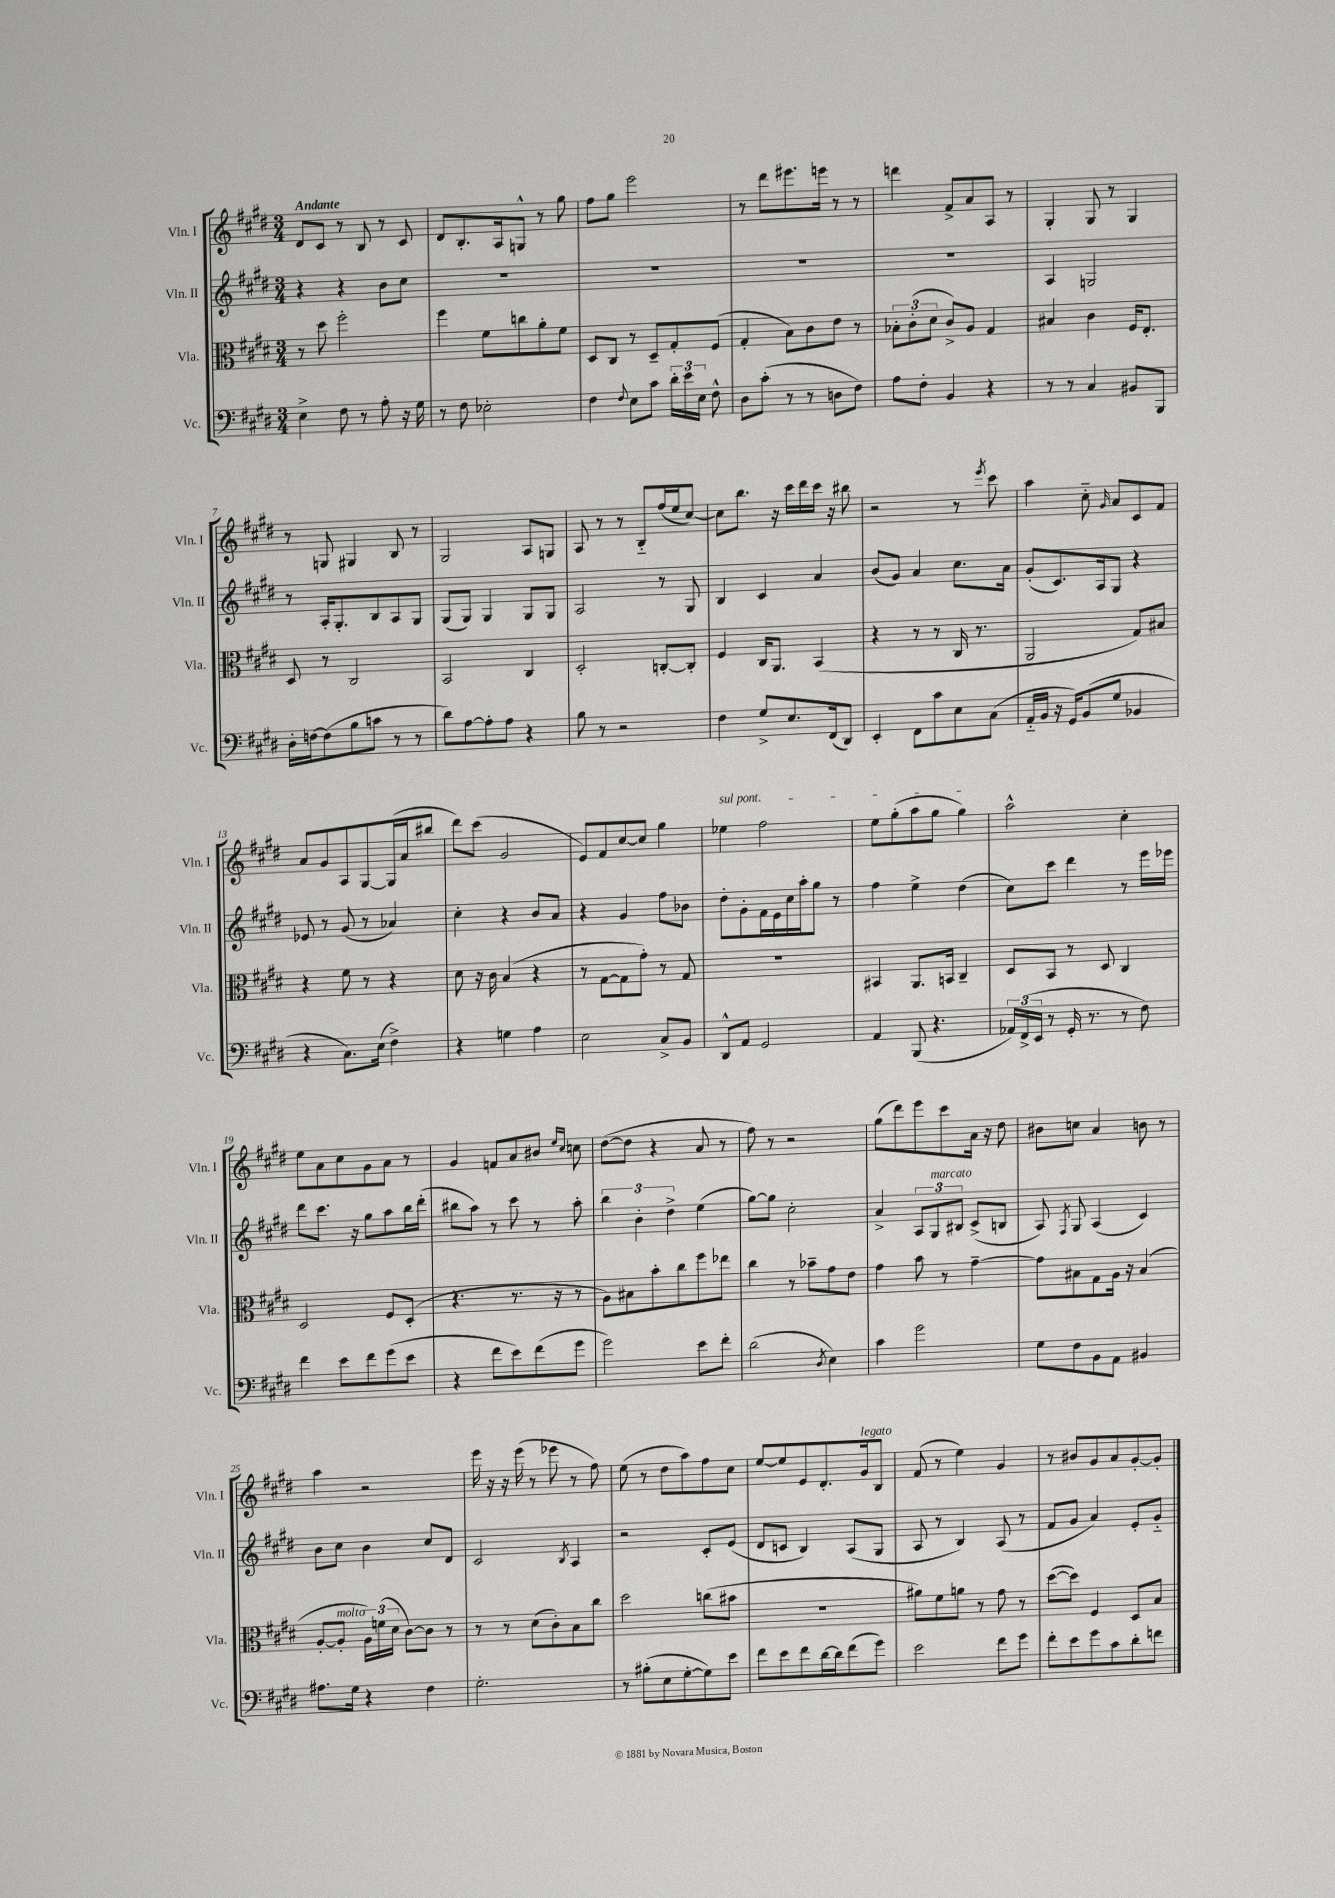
<<
\new StaffGroup <<
\new Staff = "s0" \with { instrumentName = "Vln. I" shortInstrumentName = "Vln. I" } {
    \clef treble \key e \major \numericTimeSignature \time 3/4 \tempo "Andante"
    \autoBeamOff dis'8[ cis'8] r8 b8 r8 cis'8 |
    dis'8[ b8.-. a16 g8]-^ r8 gis''8 |
    fis''8[ gis''8] e'''2 |
    r8 dis'''8[ eis'''8. e'''16] r8 r8 |
    d'''4 fis'8[-> a'8 a8] r8 |
    gis4-. gis8 r8 gis4 |
    r8 g8 gis4 b8 r8 |
    gis2 a8[ g8] |
    a8 r8 r8 b8[-_ fis''16( e''16 cis''8]~) |
    cis''8[ b''8.] r16 cis'''16[ dis'''16 cis'''16] r16 bis''8 |
    r2 r8 \acciaccatura { e'''8 } cis'''8 |
    a''4 cis''8-_ \grace { gis'16 } a'8[ cis'8 fis'8] |
    a'8[ gis'8 a8 gis8~ gis16( a'16 bis''8] |
    dis'''8[) cis'''8]( gis'2 |
    e'8[) fis'8 cis''8~ cis''8] gis''4 |
    \once \override TextSpanner.bound-details.left.text = \markup { \italic "sul pont." } ees''4\startTextSpan fis''2 |
    e''8[ gis''8-.( a''8 gis''8] gis''4\stopTextSpan) |
    a''2-^ cis''4-. |
    e''8[ a'8 cis''8 gis'8 a'8] r8 |
    gis'4 f'8[ a'8 bis'8] \grace { e''16[ cis''16] } c''8 |
    dis''8[~( dis''8] r4 a'8 r8 |
    fis''8) r8 r2 |
    gis''8[( dis'''8) e'''8 cis'''8 a'16] r16 dis''8 |
    bis'8[ c''8] a'4 b'8 r8 |
    a''4 r2 |
    e'''16 r16 r16 e'''16( r8 ees'''8 r8 fis''8) |
    e''8( r8 dis''8[ a''8) fis''8 cis''8] |
    e''8[~ e''8 e'8 dis'8.-. gis'16^\markup { \italic "legato" } b8] |
    fis'8( r8 e''4) gis'4 |
    r8 bis'8[ gis'8 a'8 gis'8~-. gis'8]-. \bar "|." |
}
\new Staff = "s1" \with { instrumentName = "Vln. II" shortInstrumentName = "Vln. II" } {
    \clef treble \key e \major \numericTimeSignature \time 3/4
    \autoBeamOff r4 r4 b'8[ cis''8] |
    R2. |
    R2. |
    R2. |
    R2. |
    a4 g2 |
    r8 a16[-. gis8.-. b8 a8 gis8] |
    gis8[( gis8]) gis4 gis8[ gis8] |
    a2 r8 gis8 |
    b4 cis'4 a'4 |
    b'8[( gis'8]) a'4 cis''8.[ a'16] |
    gis'8[-.( cis'8.) a16 gis8] r4 |
    ees'8 r8 gis'8( r8 aes'4) |
    cis''4-. r4 b'8[ a'8] |
    r4 gis'4 fis''8[ bes'8] |
    dis''8[-. gis'8-. fis'16 e'16 cis''16 a''16-. gis''8] r8 |
    fis''4 e''4-> dis''4( |
    cis''8[) cis'''8] dis'''4 r8 e'''16[ ees'''16] |
    dis'''8[ cis'''8.] r16 gis''8[ a''8 b''16 dis'''16]-.( |
    bis''8[ a''8]) r8 cis'''8 r8 a''8-. |
    \tuplet 3/2 { b''4 b'4-. dis''4-> } e''4( |
    gis''8[~) gis''8] cis''2-. |
    a'4-> \tuplet 3/2 { a8[ gis8^\markup { \italic "marcato" } bis8] } cis'8[->( b8] |
    a8) \acciaccatura { fis8 } gis8 a4( cis'4) |
    b'8[ cis''8] b'4 cis''8[ dis'8] |
    cis'2 \acciaccatura { b8 } a4 |
    r2 cis'8[-. e'8]( |
    dis'8[ c'8] b4) a8[( gis8] |
    a8 r8 b4) a8( r8 |
    fis'8[ gis'8] a'4) e'8[-. gis'8]-_ \bar "|." |
}
\new Staff = "s2" \with { instrumentName = "Vla." shortInstrumentName = "Vla." } {
    \clef alto \key e \major \numericTimeSignature \time 3/4
    \autoBeamOff r8 dis''8 fis''2-. |
    fis''4 fis'8[ c''8 a'8-. fis'8] |
    dis8[ cis8] r8 dis8[-- gis8-. fis8]( |
    gis4-. b8[) cis'8 e'8] r8 |
    \tuplet 3/2 { bes8[-. cis'8-.( dis'8] } cis'8[->) a8] gis4 |
    bis4 cis'4 fis16[ e8.]-. |
    dis8 r8 cis2 |
    b,2 cis4 |
    dis2-. c8[~-. c8]-. |
    fis4 cis16[ a,8.] b,4( |
    r4 r8 r8 cis16 r8. |
    a,2 gis8[) bis8] |
    r4 fis'8 r8 r4 |
    dis'8 r16 cis'16 b4( r4 |
    r8 gis8[~ gis8 gis'8]-.) r8 gis8 |
    R2. |
    bis,4 a,8.[ b,16] cis4-- |
    dis8[ b,8] r8 dis8 cis4 |
    dis2 fis8[ dis8]-.( |
    r4. r8. r16 r8 |
    a8[) bis8 b'8-. cis''8 fis''8 ees''8] |
    cis''4 r8 bes'8[-- gis'8 e'8] |
    gis'4 b'8 r8 gis'4~-- |
    gis'8[ bis8 gis8 a16] r16 bis4( |
    a8[~-. a8]-.^\markup { \italic "molto" } \tuplet 3/2 { a16[) f'16( dis'16] } cis'8[~) cis'8] r8 |
    r8 r8 dis'8[( cis'8-.) b8 cis''8] |
    dis''2 c''8[( bis'8] |
    R2. |
    ais'8[) fis'8 a'8] r8 gis'8 r8 |
    dis''8[~( dis''8]) fis4 dis8[ b8] \bar "|." |
}
\new Staff = "s3" \with { instrumentName = "Vc." shortInstrumentName = "Vc." } {
    \clef bass \key e \major \numericTimeSignature \time 3/4
    \autoBeamOff e4-> fis8 r8 a8-. r16 gis16 |
    r8 fis8 ees2-. |
    fis4 \appoggiatura { fis8 } e8[ cis'8] \tuplet 3/2 { dis'16[-. e'16 e16] } fis8-^ |
    dis8[ cis'8]-.( r8 r8 d8[ fis8]) |
    a8[ fis8]-. b,4 r4 |
    r8 r8 cis4 bis,8[ b,,8] |
    dis16[-. f16~ f8( b8 c'8] r8 r8 |
    dis'8[) a8~ a8-. a8] r4 |
    b8 r8 r2 |
    fis4 gis8[-> e8. fis,16( dis,8]) |
    e,4-. fis,8[ cis'8 e8 cis8]( |
    a,16[-_ b,16] r16 gis,16[) b,8( gis8] bes,4 |
    r4 cis8.[) e16]( fis4->) |
    r4 g4 a4 |
    e2 cis8[-> b,8] |
    dis,8[-^ a,8] gis,2 |
    a,4 b,,8( r4. |
    \tuplet 3/2 { aes,16[) fis,16->( e,16] } r8 gis,16-. r8. r8 fis8) |
    fis'4 e'8[ fis'8 gis'8( e'8] |
    r4 fis'8[ e'8) fis'8( gis'8] |
    gis'2) e'8[ fis'8]-. |
    dis'2( \acciaccatura { dis8 } e4) |
    cis'4 gis'2 |
    gis8[ fis8 b,8 a,8] bis,4 |
    ais8.[ gis16] r4 fis4 |
    gis2.-. |
    r8 bis8[-.( e8 gis8~-. gis8) e'8] |
    fis'8[ e'8 fis'8 dis'16~ dis'16 fis'8( gis'8]) |
    e'2 fis'8[ gis'8] |
    fis'8[-. e'8 gis'8 cis'8 dis'8-. f'8] \bar "|." |
}
>>
>>
